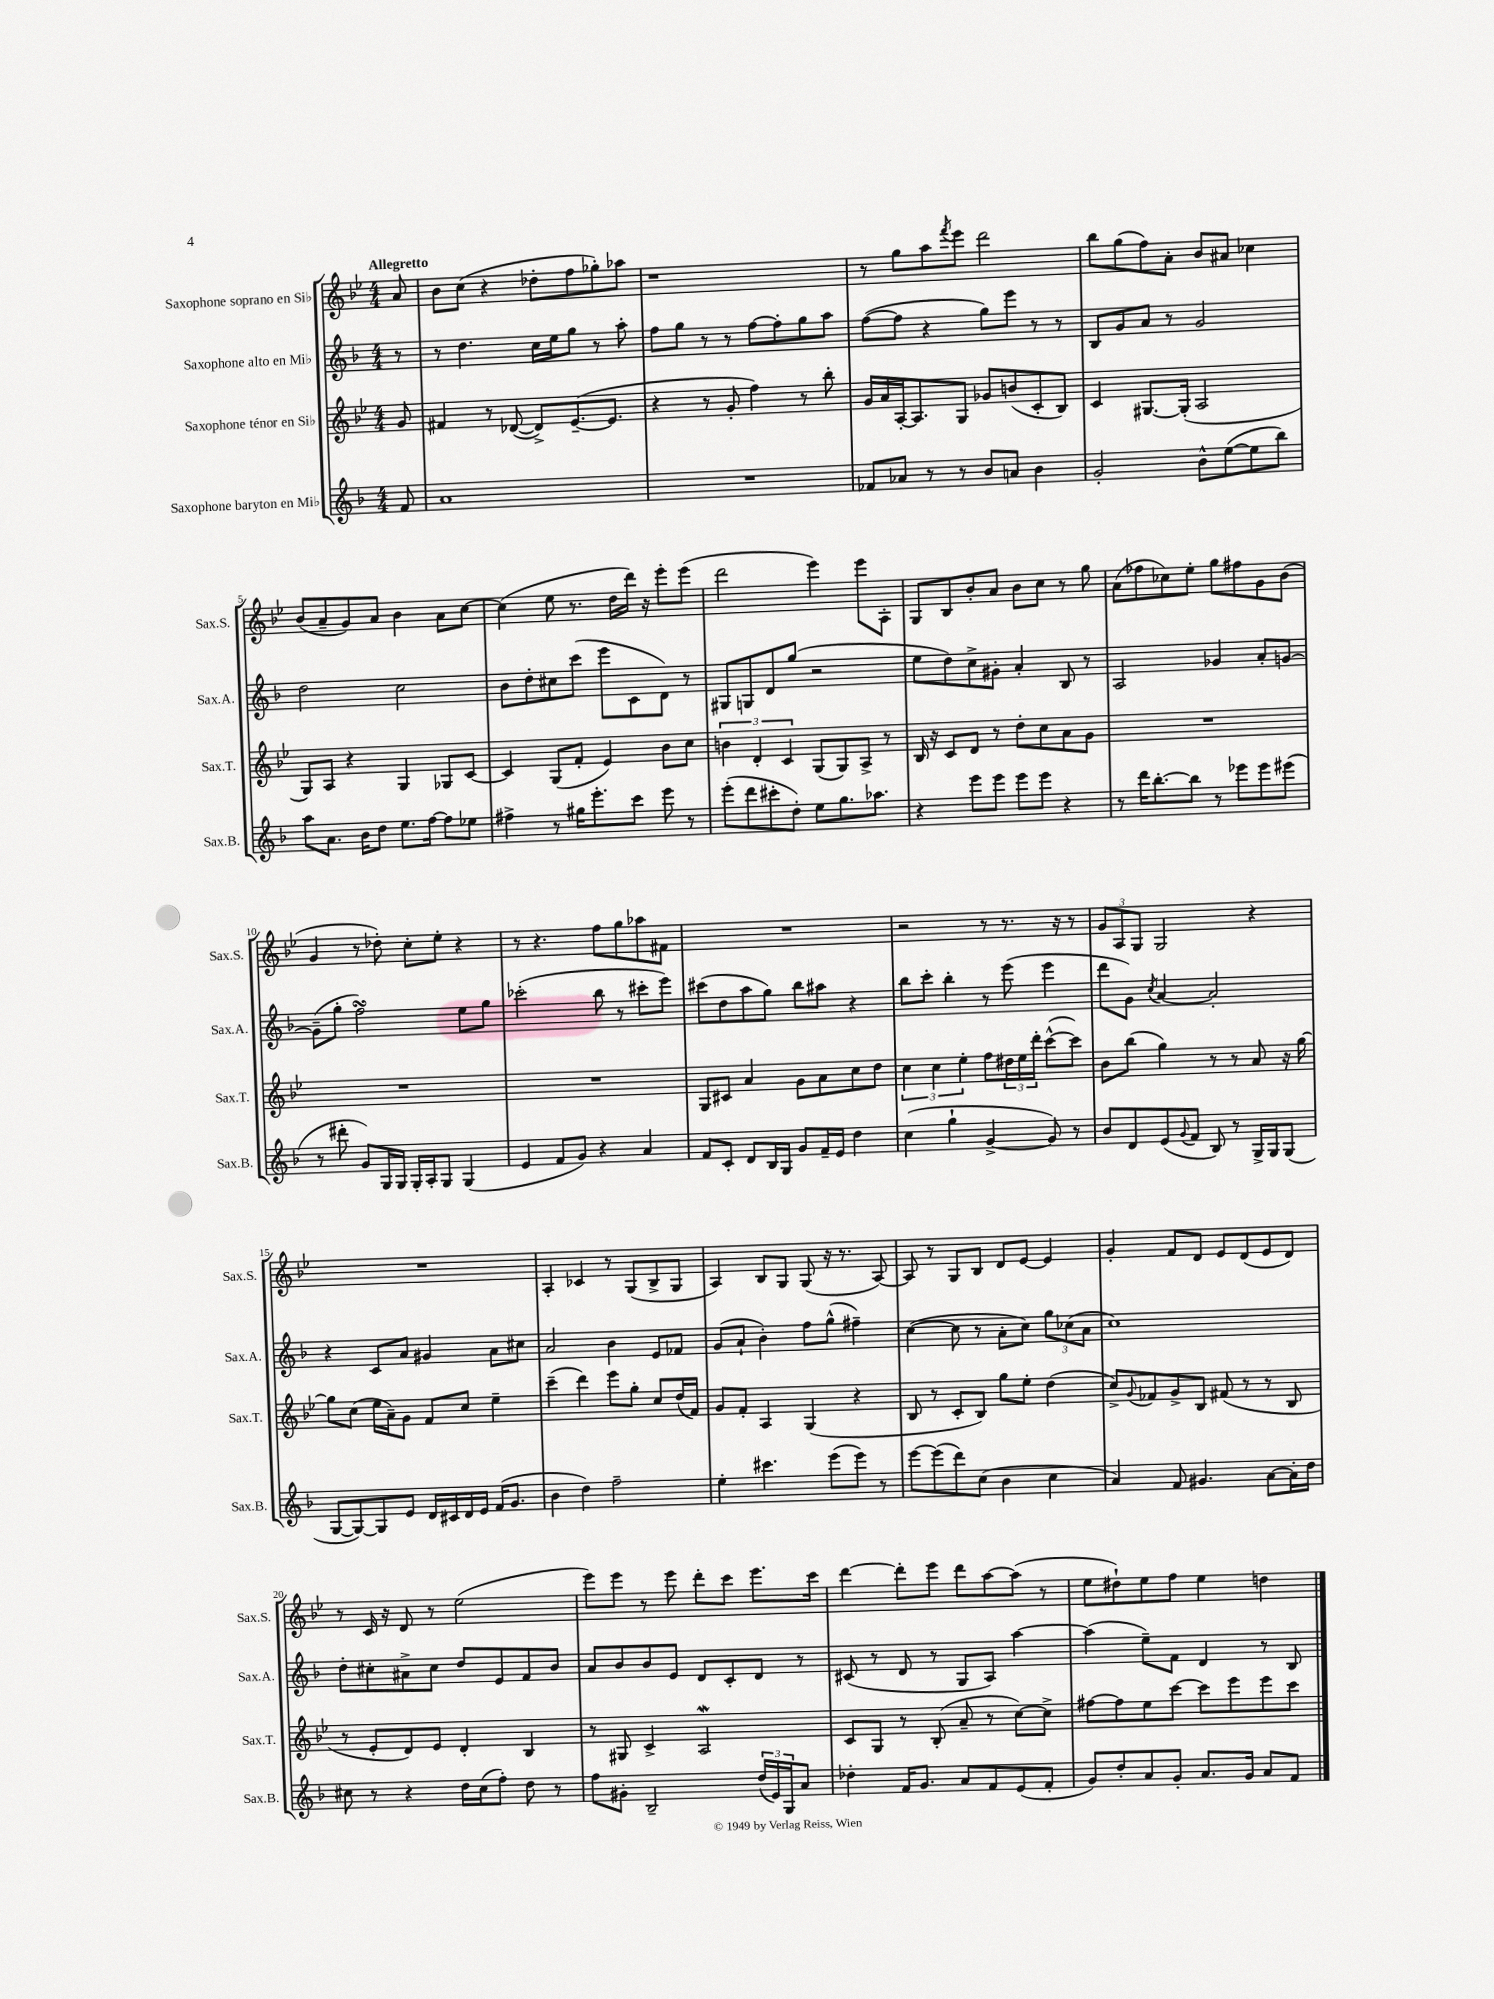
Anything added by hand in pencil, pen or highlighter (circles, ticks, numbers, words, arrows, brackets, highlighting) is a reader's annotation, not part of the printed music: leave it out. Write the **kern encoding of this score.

**kern	**kern	**kern	**kern
*part4	*part3	*part2	*part1
*staff4	*staff3	*staff2	*staff1
*I"Saxophone baryton en Mi♭	*I"Saxophone ténor en Si♭	*I"Saxophone alto en Mi♭	*I"Saxophone soprano en Si♭
*I'Sax.B.	*I'Sax.T.	*I'Sax.A.	*I'Sax.S.
*clefG2	*clefG2	*clefG2	*clefG2
*k[b-]	*k[b-e-]	*k[b-]	*k[b-e-]
*M4/4	*M4/4	*M4/4	*M4/4
=	=	=	=
!	!	!	!LO:TX:a:B:t=Allegretto
8f/	8g/	8r	8a/
=1	=1	=1	=1
1a	4f#X/	8r	8b-\L
.	.	4.dd\	(8cc\J
.	8r	.	4r
.	([8d-X/	.	.
.	8d-^/L])	16cc\LL	8dd-X'\L
.	.	16ee\J	.
.	([8.e-~/	8gg\J	8ff\
.	.	8r	8gg-X'\)
.	8.e-/J]	.	.
.	.	8aa'\	8aa-X\J
=2	=2	=2	=2
1r	4r	8ff\L	1r
.	.	8gg\J	.
.	8r	8r	.
.	8g'/	8r	.
.	4ff\)	[8ff\L	.
.	.	8ff'\]	.
.	8r	8gg\	.
.	8bb-'\	8aa\J	.
=3	=3	=3	=3
8f-X/L	16g/LL	([8ff\L	8r
.	16a/	.	.
8a-X/J	[16A'/J	8ff\J]	8gg\L
.	8.A/]	.	.
8r	.	4r	8aa\
.	.	.	8qfff/
8r	8G/J	.	8eee-\J
8b-/L	8g-X/L	8gg\L)	2ddd\
8an/J	(8bn/	8eee\J	.
4b-\	8c'/	8r	.
.	8B-/J)	8r	.
=4	=4	=4	=4
2g'/	4c/	8B-/L	8bb-\L
.	.	8g/	(8gg\
.	[8.G#X/L	8a/J	8ff\)
.	.	8r	8a'\J
.	(16G#'/Jk]	.	.
8b-^^\L	2A/	2g/	8b-/L
([8ee\	.	.	8a#X/J
8ee\]	.	.	4cc-X\
8bb-\J)	.	.	.
!!LO:LB:g=z
=5	=5	=5	=5
8aa\L	8G/L)	2dd\	(8b-/L
8.a\J	8A/J	.	8a~/
.	4r	.	8g/)
16b-\KL	.	.	.
8dd\J	.	.	8a/J
8.ee\L	4G/	2cc\	4b-\
[16ff\Jk	.	.	.
8ff\L]	8G-X/L	.	8a\L
8ee-X\J	[8c/J	.	[8cc\J
=6	=6	=6	=6
4ff#X^\	4c/]	8b-\L	(4cc\]
.	.	8dd'\	.
8r	(8G/L	8cc#X\	8ee-\
16gg#X\KL	8f'/J	(8ccc\J	8.r
8.eee'\	.	.	.
.	4e-/)	8eee\L	.
.	.	.	16dd\LL
8ccc\J	.	8c\	16ddd\JJ)
.	.	.	16r
8eee\	8b-\L	8d\J)	8eee-'\L
8r	8cc\J	8r	(8eee-\J
=7	=7	=7	=7
(8eee'\L	6bn\	8G#X/L	2ddd\
8ddd\	.	8Gn/	.
.	6d'/	.	.
8ccc#X'\	.	8d/	.
.	6c/	.	.
8dd'\J)	.	(8gg/J	.
8ee\L	(8G/L	2r	4eee-\)
8.gg\	8G/)	.	.
.	8A^/J	.	8eee-\L
8.aa-X\J	.	.	.
.	8r	.	8A'\J
=8	=8	=8	=8
4r	16B-/	8ee\L	8G/L
.	16r	.	.
.	8c/L	8dd\)	8B-/
8eee\L	8d/J	8cc^\	8b-'/
8eee\J	8r	8g#X'\J	8a/J
8eee\L	8dd'\L	4a'/	8b-\L
8eee\J	8cc\	.	8cc\J
4r	8a\	8B-/	8r
.	8g\J	8r	8gg\
=9	=9	=9	=9
8r	1r	2A/	(8a\L
16ddd\KL	.	.	8ff-X\
[8.bb-'\	.	.	.
.	.	.	8cc-X\)
8bb-\J]	.	.	8ee-'\J
8r	.	4g-X/	8gg\L
8eee-X\L	.	.	8ff#X\
8eee-\	.	8a'/L	8g\
(8eee#X\J	.	[8gn/J	(8b-\J
!!LO:LB:g=z
=10	=10	=10	=10
8r	1r	(8g~\L]	4g/
8ddd#X'\	.	8gg'\J	.
8g/L)	.	2ffsSSs\)	8r
16G/L	.	.	8dd-X'\)
16G/JJ	.	.	.
16G'/LL	.	.	8cc'\L
16A'/J	.	.	.
8G/J	.	.	8ee-'\J
(4G/	.	8ee\L	4r
.	.	8gg\J	.
=11	=11	=11	=11
4e/	1r	(2ccc-X'\	8r
.	.	.	4.r
8f/L	.	.	.
8g/J)	.	.	.
4r	.	8bb-\	8ff\L
.	.	8r	8gg\
4a/	.	8ccc#X'\L	8aa-X\
.	.	8eee\J)	8f#X\J
=12	=12	=12	=12
8f/L	8G/L	(8ccc#X\L	1r
8c'/J	8c#X/J	8dd\	.
8d/L	4a/	8aa\	.
16B-/L	.	8gg\J)	.
16G/JJ	.	.	.
8g/L	8g\L	8bb-\L	.
16f~/L	8a\	8aa#X\J	.
16e/JJ	.	.	.
4dd\	8cc\	4r	.
.	8dd\J	.	.
=13	=13	=13	=13
(4cc\	6cc\	8bb-\L	2r
.	.	8ccc'\J	.
.	6cc\	.	.
4gg`\	.	4bb-'\	.
.	6ee-'\	.	.
[4g^/	8ff\L	8r	8r
.	24dd#X\L	(8eee\	8.r
.	24ee-\	.	.
.	24ddd'\JJ	.	.
8g/])	([8ccc^^\L	4eee\	.
.	.	.	16r
8r	8ccc\J])	.	8r
=14	=14	=14	=14
8b-/L	8b-\L	8ddd\L	12g/L
.	.	.	12A/
8d/	(8bb-\J	8g\J)	.
.	.	.	12G/J
.	.	8qcc/	.
(8e/	4gg\)	[4a/	2G/
8qqg/	.	.	.
8f/J	.	.	.
8B-/)	8r	2a'/]	.
8r	8r	.	.
16G^/LL	8a/	.	4r
16G/J	.	.	.
(8G/J	16r	.	.
.	[16gg\	.	.
!!LO:LB:g=z
=15	=15	=15	=15
[8G/L	8gg\L]	4r	1r
8G/_)	(8cc\J	.	.
8G/]	16ee-\LL	8c/L	.
.	16a~\J)	.	.
8e/J	8g\J	8a/J	.
16d/LL	8f/L	4g#X/	.
16c#X/	.	.	.
16d/	8cc/J	.	.
16e/JJ	.	.	.
(16f/KL	4ee-~\	8a\L	.
8.g/J	.	.	.
.	.	8cc#X\J	.
=16	=16	=16	=16
4b-\	(4ccc~\	2a/	4A'/
4dd\)	4ddd\)	.	4c-X/
2ff~\	8eee-\L	4b-\	8r
.	8gg'\J	.	(8G/L
.	8cc/L	8e/L	8B-^/
.	(16dd/L	8f-X/J	8G/J
.	16f/JJ)	.	.
=17	=17	=17	=17
4ee'\	8g/L	(8g/L	4A/)
.	8f'/J	8a`/J	.
4.ccc#X\	4A/	4b-'\)	8B-/L
.	.	.	8G/J
.	(4G/	8ff\L	(8G/
(8eee\L	.	(8gg^^\J	16r
.	.	.	8.r
8eee\J)	4r	4ff#X~\)	.
8r	.	.	[8A/)
=18	=18	=18	=18
[8eee\L	8B-/	([4cc\	8A/]
(8eee\]	8r	.	8r
8ddd\)	8c'/L	8cc\]	8G/L
(8cc\J	8B-/J)	8r	8B-/J
4b-\	8gg\L	8a'\L	8d/L
.	8ee-'\J	8cc\J)	[8e-/J
4cc\	(4dd\	12gg\L	4e-/]
.	.	(12cc-X\	.
.	.	12a\J	.
=19	=19	=19	=19
4a/)	8cc^/L)	1cc)	4g'/
.	8qqg/	.	.
.	8f-X/	.	.
8f/	8g^/	.	8f/L
4.g#X/	8B-/J	.	8d/J
.	(8f#X/	.	8e-/L
.	8r	.	(8d/
[8a\L	8r	.	8e-/
16a'\L]	8B-/	.	8d/J)
16dd\JJ	.	.	.
!!LO:LB:g=z
=20	=20	=20	=20
8cc#X\	8r	8dd'\L	8r
8r	8e-'/L	8cc#X'\	16c/
.	.	.	16r
4r	8d/)	8a#X^\	8d/
.	8e-/J	8cc#\J	8r
16dd\LL	4d'/	8dd/L	(2ee-\
(16cc#\J	.	.	.
8ff'\J)	.	8e/	.
8dd\	4B-/	8f/	.
8r	.	8b-/J	.
=21	=21	=21	=21
8ff\L	8r	8a/L	8eee-\L)
8g#X'\J	8G#X/	8b-/	8eee-\J
2B-~/	4c^/	8b-/	8r
.	.	8e/J	8eee-\
.	2AW/	8d/L	8ddd'\L
.	.	8c'/	8ccc\J
(24dd/LL	.	8d/J	8.eee-\L
24e/)	.	.	.
24G/J	.	.	.
8a/J	.	8r	.
.	.	.	16ccc\Jk
=22	=22	=22	=22
4dd-X'\	8c/L	(8c#X/	[4ddd\
.	8G/J	8r	.
16f/KL	8r	8d/	8ddd'\L]
8.g/J	.	.	.
.	(8B-'/	8r	8eee-\J
8a/L	8a~/	8G/L	8ddd\L
8f/	8r	8A/J)	[8aa\
(8e/	[8cc\L)	[4aa\	(8aa\J]
8f'/J	8cc^\J]	.	8r
=23	=23	=23	=23
8g/L)	[8ff#X\L	(4aa\]	8ee-\L
8dd'/	8ff#\]	.	8dd#X`\)
8a/	8ee-\	8ee~\L)	8ee-\
8g'/J	[8ccc\J	8f\J	8ff\J
8.a/L	8ccc\L]	4d/	4ee-\
.	8eee-\	.	.
16g/Jk	.	.	.
8a/L	8eee-\	8r	4ddn\
8f/J	8ccc\J	8B-/	.
==	==	==	==
*-	*-	*-	*-
